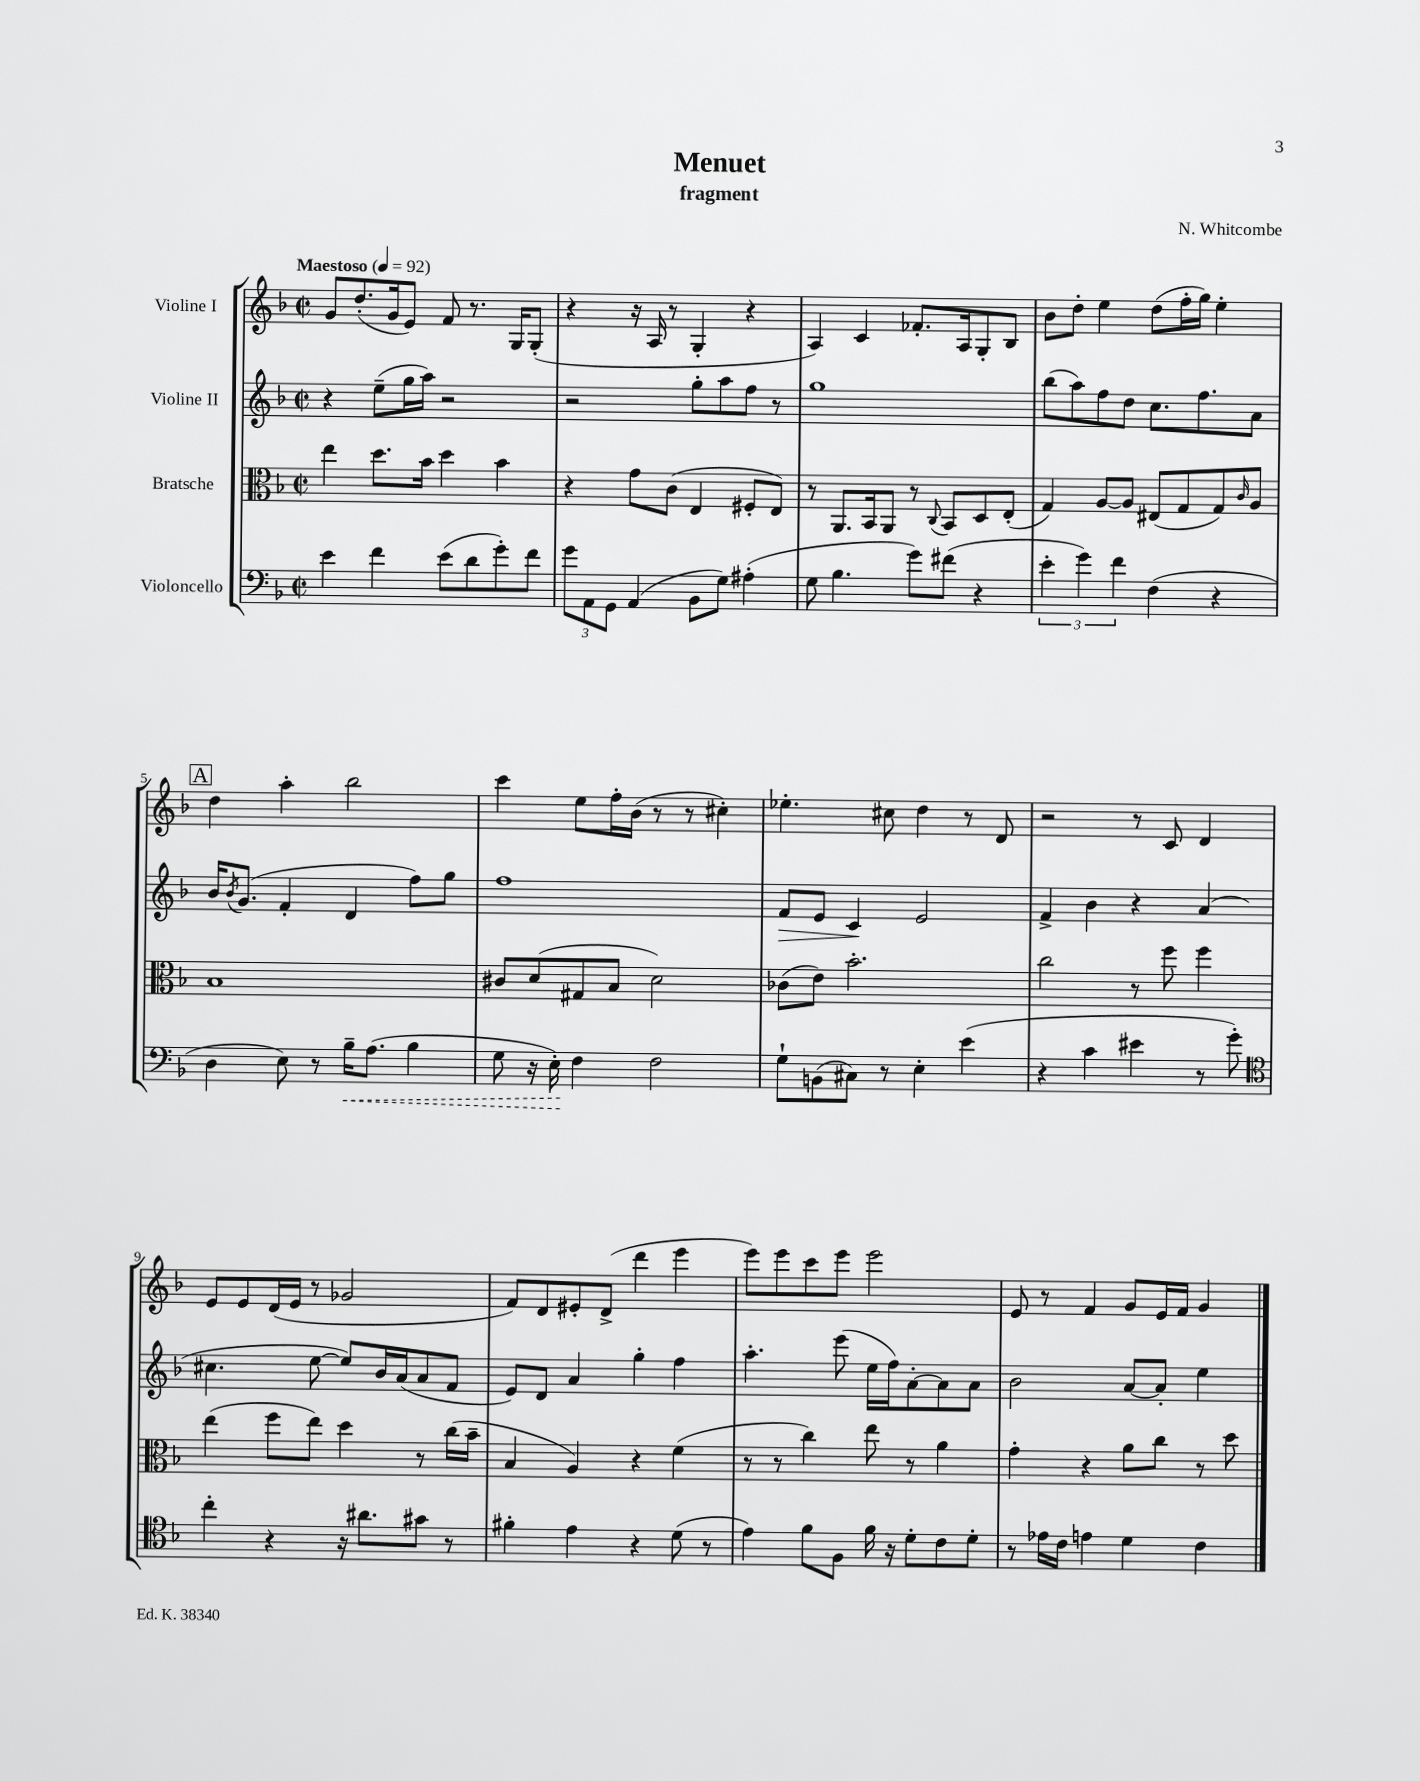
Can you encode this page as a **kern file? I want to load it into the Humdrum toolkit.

**kern	**dynam	**kern	**kern	**dynam	**kern
*part4	*part4	*part3	*part2	*part2	*part1
*staff4	*staff4	*staff3	*staff2	*staff2	*staff1
*I"Violoncello	*	*I"Bratsche	*I"Violine II	*	*I"Violine I
*clefF4	*	*clefC3	*clefG2	*	*clefG2
*k[b-]	*	*k[b-]	*k[b-]	*	*k[b-]
*M2/2	*	*M2/2	*M2/2	*	*M2/2
*met(c|)	*	*met(c|)	*met(c|)	*	*met(c|)
*MM92	*	*MM92	*MM92	*	*MM92
=1	=1	=1	=1	=1	=1
!	!	!	!	!	!LO:TX:a:B:t=Maestoso
4e\	.	4ee\	4r	.	8g/L
.	.	.	.	.	(8.dd'/
4f\	.	8.dd\L	(8ee~\L	.	.
.	.	.	.	.	16g/k
.	.	.	16gg\L	.	8e/J)
.	.	16b-\Jk	16aa\JJ)	.	.
(8e\L	.	4dd\	2r	.	8f/
8d\	.	.	.	.	8.r
8g'\)	.	4b-\	.	.	.
.	.	.	.	.	16G/KL
8f\J	.	.	.	.	(8G'/J
=2	=2	=2	=2	=2	=2
12g\L	.	4r	2r	.	4r
12AA\	.	.	.	.	.
12GG\J	.	.	.	.	.
(4AA/	.	8g\L	.	.	16r
.	.	.	.	.	16A/
.	.	(8c\J	.	.	8r
8BB-\L	.	4E/	8gg'\L	.	4G'/
8G\J)	.	.	8aa\	.	.
(4A#X'\	.	8F#X'/L	8ff\J	.	4r
.	.	8E/J)	8r	.	.
=3	=3	=3	=3	=3	=3
8G\	.	8r	1gg	.	4A/)
4.B-\	.	8.AA/L	.	.	.
.	.	.	.	.	4c/
.	.	16BB-/k	.	.	.
.	.	8AA/J	.	.	.
8g\L)	.	8r	.	.	8.f-X'/L
.	.	8qqC/	.	.	.
(8f#X\J	.	8BB-/L	.	.	.
.	.	.	.	.	16A/k
4r	.	8D/	.	.	8G'/
.	.	(8E'/J	.	.	8B-/J
=4	=4	=4	=4	=4	=4
6e'\	.	4G/)	(8bb-\L	.	8b-\L
.	.	.	8aa\)	.	8dd'\J
6g\)	.	.	.	.	.
.	.	[8A/L	8ff\	.	4ee\
6f\	.	.	.	.	.
.	.	8A/J]	8dd\J	.	.
(4F\	.	(8E#X/L	8.cc\L	.	(8dd\L
.	.	8G/	.	.	16ff'\L
.	.	.	8.ff\	.	16gg\JJ)
4r	.	8G/)	.	.	4ee'\
.	.	16qqc/	.	.	.
.	.	8A/J	8a\J	.	.
!!LO:LB:g=z
!!LO:REH:place=s1:t=A
=5	=5	=5	=5	=5	=5
4D\	.	1B-	16b-/KL	.	4dd\
.	.	.	8qb-/	.	.
.	.	.	(8.g/J	.	.
8E\)	.	.	4f'/	.	4aa'\
8r	.	.	.	.	.
!	!LO:HP:b	!	!	!	!
16B-~\KL	<	.	4d/	.	2bb-\
(8.A\J	.	.	.	.	.
4B-\	.	.	8ff\L)	.	.
.	.	.	8gg\J	.	.
=6	=6	=6	=6	=6	=6
8G\	.	8c#X/L	1ff	.	4ccc\
16r	.	(8d/	.	.	.
16E'\)	.	.	.	.	.
4F\	[	8G#X/	.	.	8ee\L
.	.	8B-/J	.	.	16ff'\L
.	.	.	.	.	(16b-\JJ
2F\	.	2d\)	.	.	8r
.	.	.	.	.	8r
.	.	.	.	.	4cc#X'\)
=7	=7	=7	=7	=7	=7
!	!	!	!	!LO:HP:b	!
8G`\L	.	(8c-X\L	8f/L	>	4.ee-X'\
(8BBn\	.	8e\J)	8e/J	.	.
8C#X\J)	.	2.b-'\	4c/	.	.
8r	.	.	.	.	8cc#X\
4E'\	.	.	2e/	]	4dd\
(4e\	.	.	.	.	8r
.	.	.	.	.	8d/
=8	=8	=8	=8	=8	=8
4r	.	2cc\	4f^/	.	2r
4c\	.	.	4b-\	.	.
4e#X\	.	8r	4r	.	8r
.	.	8ff\	.	.	8c/
8r	.	4ff\	(4a/	.	4d/
8g'\)	.	.	.	.	.
!!LO:LB:g=z
=9	=9	=9	=9	=9	=9
*clefC4	*	*	*	*	*
4cc'\	.	(4ee\	4.cc#X\	.	8e/L
.	.	.	.	.	8e/
4r	.	8ff\L	.	.	(16d/L
.	.	.	.	.	16e/JJ
.	.	8ee\J)	[8ee\	.	8r
16r	.	4dd\	8ee/L])	.	2g-X/
8.a#X\L	.	.	.	.	.
.	.	.	16b-/L	.	.
.	.	.	(16a/J	.	.
8g#X\J	.	8r	8a/	.	.
8r	.	(16cc\LL	8f/J	.	.
.	.	16b-~\JJ	.	.	.
=10	=10	=10	=10	=10	=10
4f#X'\	.	4B-/	8e/L)	.	8f/L)
.	.	.	8d/J	.	8d/
4e\	.	4A/)	4a/	.	8e#X'/
.	.	.	.	.	(8d^/J
4r	.	4r	4gg'\	.	4ddd\
(8d\	.	(4f\	4ff\	.	4eee\
8r	.	.	.	.	.
=11	=11	=11	=11	=11	=11
4e\)	.	8r	4.aa'\	.	8eee\L)
.	.	8r	.	.	8eee\
8f\L	.	4cc\)	.	.	8ccc\
8F\J	.	.	(8eee\	.	8eee\J
16f\	.	8ee\	16ee\LL	.	2eee\
16r	.	.	16ff\J)	.	.
8d'\L	.	8r	[8a'\	.	.
8c\	.	4a\	8a\]	.	.
8d'\J	.	.	8a\J	.	.
=12	=12	=12	=12	=12	=12
8r	.	4g'\	2b-\	.	8e/
16e-X\LL	.	.	.	.	8r
16c\JJ	.	.	.	.	.
4en\	.	4r	.	.	4f/
4d\	.	8a\L	[8a/L	.	8g/L
.	.	8cc\J	8a'/J]	.	16e/L
.	.	.	.	.	16f/JJ
4c\	.	8r	4ee\	.	4g/
.	.	8dd\	.	.	.
==	==	==	==	==	==
*-	*-	*-	*-	*-	*-
